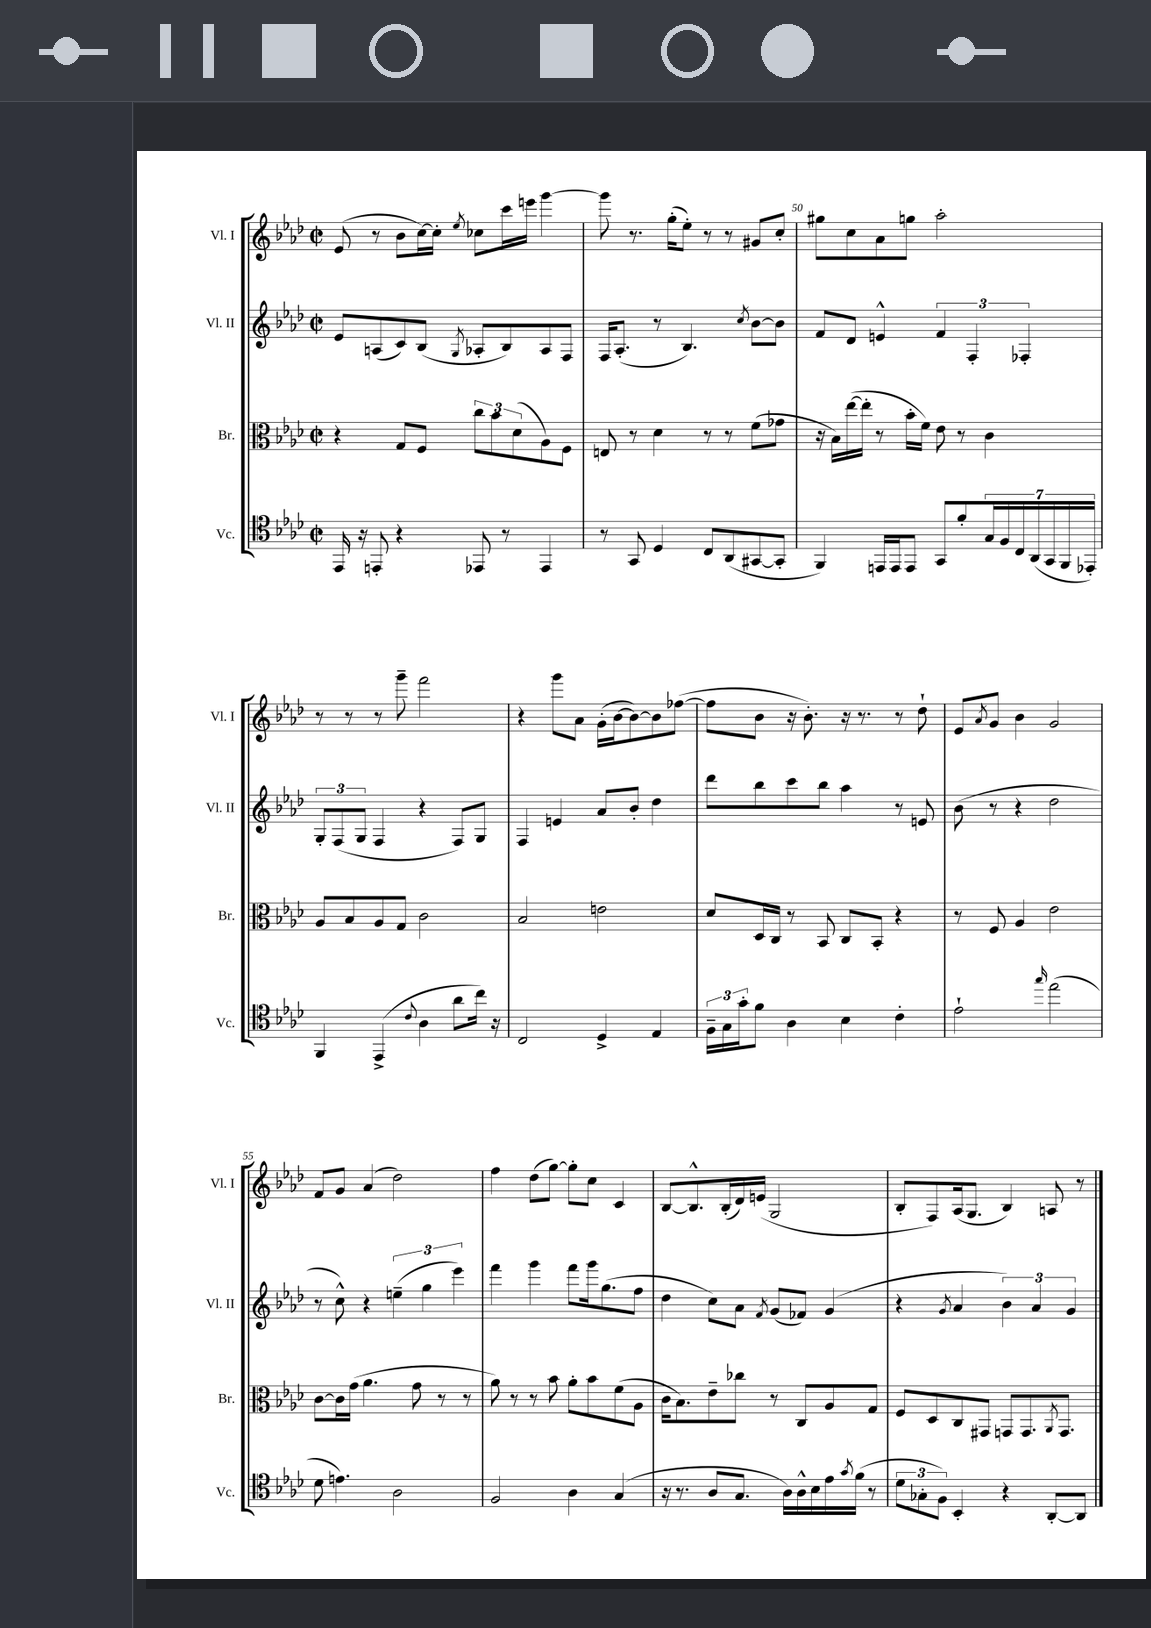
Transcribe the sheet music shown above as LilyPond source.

<<
\new StaffGroup <<
\new Staff = "s0" \with { instrumentName = "Vl. I" shortInstrumentName = "Vl. I" } {
    \clef treble \key aes \major \defaultTimeSignature \time 2/2
    ees'8( r8 bes'8 c''16~) c''16-. \acciaccatura { ees''8 } ces''8 c'''16 e'''16 g'''4~ |
    g'''8 r8. g''16-.( ees''8-.) r8 r8 gis'8 c''8-. |
    gis''8 c''8 aes'8 g''8 aes''2-. |
    r8 r8 r8 g'''8-- f'''2 |
    r4 g'''8 aes'8 g'16-.( bes'16~ bes'8~) bes'8 fes''8~( |
    fes''8 bes'8 r16 bes'8.-.) r16 r8. r8 des''8-! |
    ees'8 \acciaccatura { aes'8 } g'8 bes'4 g'2 |
    f'8 g'8 aes'4( des''2) |
    f''4 des''8( g''8~) g''8-. c''8 c'4 |
    bes8~ bes8.-^ bes16-.( des'16) e'16( g2 |
    bes8-. f8) aes16( g8. bes4) a8 r8 \bar "|." |
}
\new Staff = "s1" \with { instrumentName = "Vl. II" shortInstrumentName = "Vl. II" } {
    \clef treble \key aes \major \defaultTimeSignature \time 2/2
    ees'8 a8( c'8) bes8( \acciaccatura { g8 } aes8-. bes8) aes8 f8 |
    f16 aes8.-.( r8 bes4.) \acciaccatura { c''8 } bes'8~ bes'8 |
    f'8 des'8 e'4-^ \tuplet 3/2 { f'4 f4-. fes4-. } |
    \tuplet 3/2 { g8-. f8( g8 } f4 r4 f8) g8 |
    f4 e'4 aes'8 bes'8-. des''4 |
    des'''8 bes''8 c'''8 bes''8 aes''4 r8 e'8 |
    bes'8( r8 r4 des''2 |
    r8 c''8-^) r4 \tuplet 3/2 { e''4--( g''4 ees'''4) } |
    f'''4 g'''4 f'''8 g'''16 g''8.( f''8 |
    des''4 c''8) aes'8 \acciaccatura { f'8 } g'8( fes'8) g'4( |
    r4 \acciaccatura { g'8 } aes'4 \tuplet 3/2 { bes'4) aes'4 g'4 } \bar "|." |
}
\new Staff = "s2" \with { instrumentName = "Br." shortInstrumentName = "Br." } {
    \clef alto \key aes \major \defaultTimeSignature \time 2/2
    r4 g8 f8 \tuplet 3/2 { c''8 bes'8 des'8( } aes8) f8 |
    e8 r8 des'4 r8 r8 f'8( ges'8 |
    r16 bes16) ees''16~( ees''16-. r8 bes'16-. f'16) ees'8 r8 c'4 |
    aes8 bes8 aes8 g8 c'2 |
    bes2 e'2 |
    des'8 des16 c16 r8 bes,8 c8 bes,8-. r4 |
    r8 f8 aes4 ees'2 |
    c'8~ c'16 g'16( aes'4. g'8 r8 r8 |
    aes'8) r8 r8 bes'8 aes'8-. bes'8 f'8( aes8 |
    c'16 bes8.) ees'8-- ces''8 r8 c8 aes8 g8 |
    f8 des8 c8 gis,8 g,8 g,8. \acciaccatura { aes,8 } g,8. \bar "|." |
}
\new Staff = "s3" \with { instrumentName = "Vc." shortInstrumentName = "Vc." } {
    \clef tenor \key aes \major \defaultTimeSignature \time 2/2
    ees,16 r16 e,8-. r4 ees,8 r8 ees,4 |
    r8 g,8 des4 c8 aes,8( gis,8~ gis,8-. |
    f,4) e,16 e,16 e,8 g,8 f'8-. \tuplet 7/4 { g16 f16 c16 aes,16( g,16 f,16 ees,16-.) } |
    f,4 ees,4->( \appoggiatura { c'8 } aes4 aes'8 c''16) r16 |
    c2 des4-> ees4 |
    \tuplet 3/2 { f16-- g16 g'16-. } f'8 aes4 bes4 c'4-. |
    ees'2-! \grace { g''16 } ees''2( |
    des'8 e'4.) aes2 |
    f2 aes4 g4( |
    r16 r8. aes8 g8. aes16) aes16-^ bes16 ees'16 \acciaccatura { g'8 } f'16( r8 |
    \tuplet 3/2 { des'8 ges8-. f8) } bes,4-. r4 aes,8~-. aes,8 \bar "|." |
}
>>
>>
\layout { \context { \Score currentBarNumber = #48 \override BarNumber.break-visibility = ##(#f #t #t) barNumberVisibility = #(every-nth-bar-number-visible 5) } }
